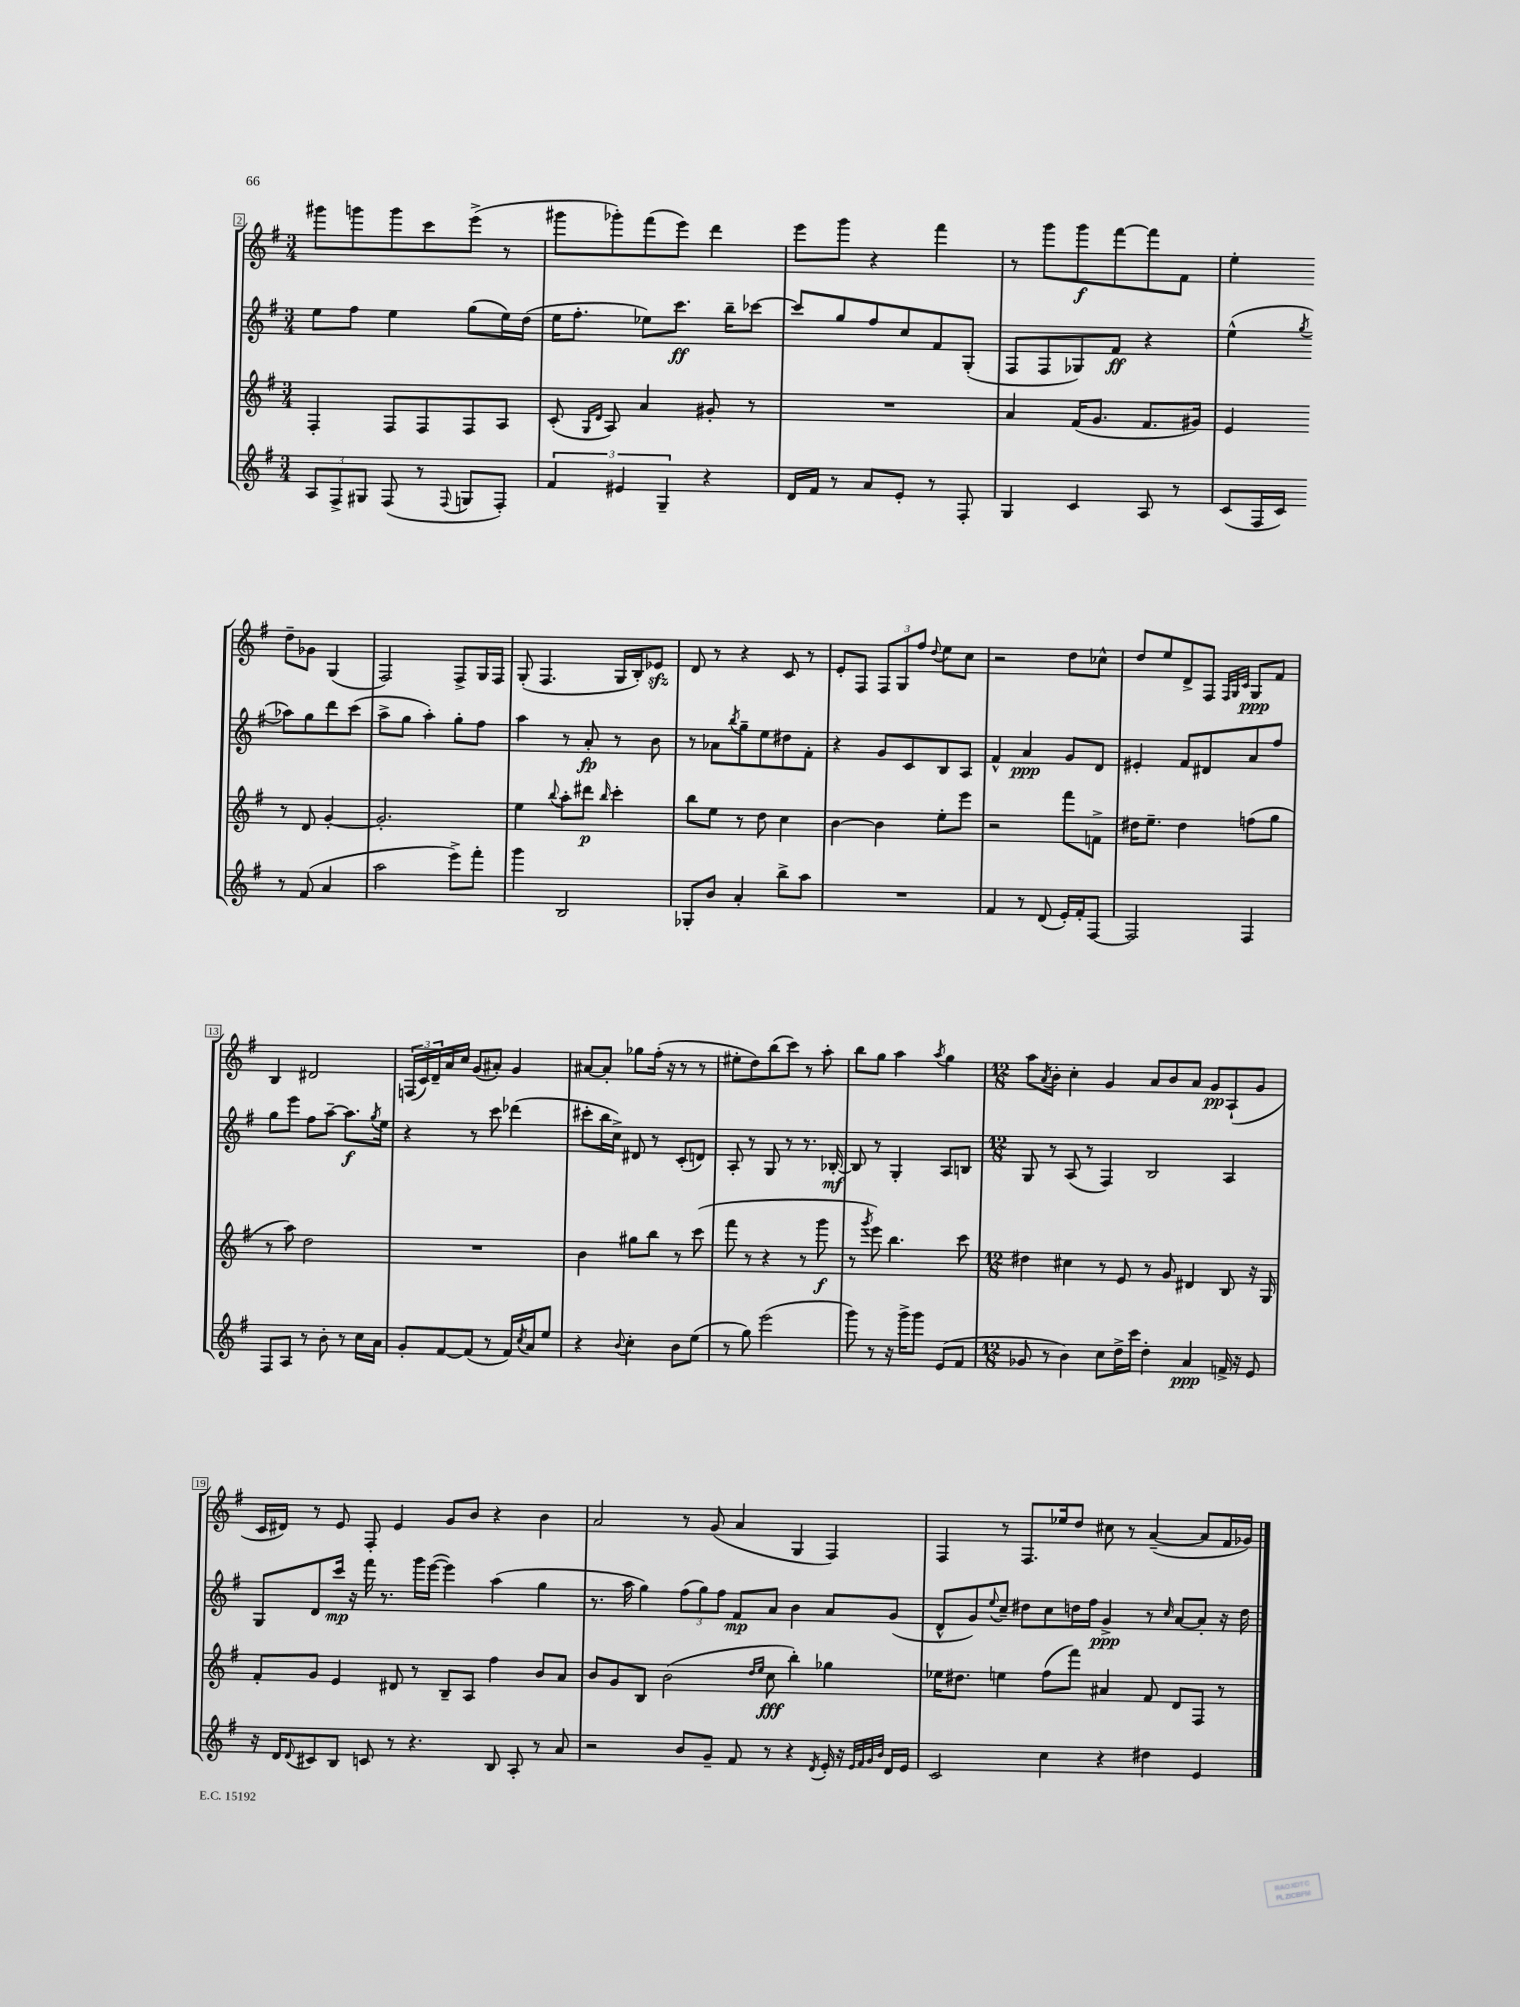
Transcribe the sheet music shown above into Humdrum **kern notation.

**kern	**kern	**kern	**kern
*staff4	*staff3	*staff2	*staff1
*clefG2	*clefG2	*clefG2	*clefG2
*k[f#]	*k[f#]	*k[f#]	*k[f#]
*M3/4	*M3/4	*M3/4	*M3/4
12A	4F#'	8ee	8ggg#
12F#^	.	.	.
.	.	8ff#	8ggg
12G#	.	.	.
(8F#	8F#	4ee	8ggg
8r	8F#	.	8ccc
8qqF#	.	.	.
8G	8F#	(8gg	(8eee^
8F#')	8A	16ee)	8r
.	.	(16dd	.
=	=	=	=
6f#	(8c'	16ee	8ggg#
.	.	8.ff#'	.
.	16qqG	.	.
.	16qqd	.	.
.	8A)	.	8ggg-')
6e#	.	.	.
.	4a	8ee-)	(8fff#
6G~	.	.	.
.	.	8.ccc	8eee)
4r	8g#'	.	4ddd
.	.	16bb~	.
.	8r	[8ccc-	.
=	=	=	=
16d	2.r	8ccc-]	8eee
16f#	.	.	.
8r	.	8gg	8ggg
8a	.	8ff#	4r
8e'	.	8cc	.
8r	.	8f#	4fff#
8F#'	.	(8G'	.
=	=	=	=
4G	4a	8F#	8r
.	.	8F#	8ggg
4c	(16f#	8G-)	8ggg
.	8.g	.	.
.	.	8f#	[8fff#
8A	8.f#	4r	8fff#]
8r	.	.	8f#
.	16g#)	.	.
=	=	=	=
(8c	4e	(4ee^^	4ee'
16F#	.	.	.
16c)	.	.	.
.	.	8qgg	.
8r	8r	8aa-)	8dd~
(8f#	8d	8gg	8g-
4a	[4g'	8ddd	(4G
.	.	(8ccc	.
=	=	=	=
2aa	2.g']	8aa^	2F#)
.	.	8gg	.
.	.	4aa')	.
8eee^)	.	8gg'	8F#^
8fff#'	.	8ff#	16G
.	.	.	16F#
=	=	=	=
4ggg	4ee	4aa	(8G'
.	.	.	4.F#
.	8qqbb	.	.
2B	8aa'	8r	.
.	8ddd#	8a'	.
.	16qqbb	.	.
.	4ccc'	8r	16G
.	.	.	16B')
.	.	8b	8e-
=	=	=	=
8G-'	8bb	8r	8d
8b	8ee	8a-	8r
.	.	8qbb	.
4a'	8r	8gg~	4r
.	8dd	8ee	.
8bb^	4cc	8dd#	8c
8aa	.	8f#'	8r
=	=	=	=
2.r	[4b	4r	8e'
.	.	.	8F#
.	4b]	8g	12F#
.	.	.	12G
.	.	8c	.
.	.	.	12ff#
.	.	.	8qqdd
.	8ee'	8B	8ee
.	8eee	8A	8cc
=	=	=	=
4f#	2r	4f#^^	2r
8r	.	4a	.
(8d	.	.	.
16e')	8fff#	8g	8dd
16f#'	.	.	.
[8F#	8f^	8d	8cc-^^
=	=	=	=
2F#]	16dd#	4e#'	8dd
.	8.ee~	.	.
.	.	.	8ee
.	4dd#	8f#	8d^
.	.	8d#	8F#
.	.	.	32qqF#
.	.	.	32qqG
.	.	.	32qqc
4F#	(8ff	8a	8G
.	8gg	8ff#	8f#
=	=	=	=
8F#	8r	8gg	4B
8A	8aa)	8eee	.
8r	2dd	8ff#	2d#
8b'	.	[8aa~	.
8r	.	8.aa]	.
16cc	.	.	.
.	.	8qgg	.
16a	.	16ee	.
=	=	=	=
8g'	2.r	4r	(24F
.	.	.	24c)
.	.	.	24d~
[8f#	.	.	16a
.	.	.	16cc
(8f#]	.	8r	(8g
8r	.	8ccc	8a#')
16f#)	.	(4ddd-	4g
8qcc	.	.	.
16a	.	.	.
8ee	.	.	.
=	=	=	=
4r	4b	8ccc#'	[8a#
.	.	16bb	8a#']
.	.	16cc^)	.
8qqb	.	.	.
4cc'	8gg#	8d#	8gg-
.	8bb	8r	(16ff#'
.	.	.	16r
8b	8r	(8c'	8r
(8ee	(8ccc	8d)	8r
=	=	=	=
8r	8fff#	8A'	8ee#'
8gg)	8r	8r	8dd)
(2eee	4r	8G	(8bb
.	.	8r	8ccc)
.	8r	8.r	8r
.	8ggg	.	8aa'
.	.	[16B-'	.
=	=	=	=
8ggg)	8r	8B-]	8bb
.	8qggg	.	.
8r	8eee)	8r	8gg
16r	4.bb	4G'	4aa
16ggg^	.	.	.
8ggg	.	.	.
.	.	.	8qaa
(8e	.	8A	4gg
8f#	8ccc	8B	.
=	=	=	=
*M12/8	*M12/8	*M12/8	*M12/8
8g-	4dd#	8G	8aa
.	.	.	8qa
8r	.	8r	8b'
4b)	4cc#	(8A	4cc'
.	.	8r	.
8cc	8r	4F#)	4g
16dd^	8e	.	.
16ccc	.	.	.
4dd'	8r	2B	8a
.	8g	.	8b
4a	4d#	.	8a
.	.	.	8g
16f^	8B	4A	(8A`
16r	.	.	.
8e	16r	.	8g
.	16G	.	.
=	=	=	=
16r	8f#'	8G	16c
16d	.	.	16d#)
8qqd	.	.	.
8c#	8g	8d	8r
8B	4e	16ccc	8e
.	.	16r	.
8c	.	16fff#	8F#'
.	.	8.r	.
8r	8d#	.	4e
4.r	8r	16ggg	.
.	.	([16eee	.
.	8B~	4eee])	8g
.	8A	.	8b
8B	4ff#	(4aa	4r
8A'	.	.	.
8r	8b	4gg	4b
8a	8a	.	.
=	=	=	=
2r	8b	8.r	2a
.	8g	.	.
.	.	16aa	.
.	8B	4gg)	.
.	(2b	.	.
8b	.	(12ff#	8r
.	.	12gg)	.
8g~	.	.	(8g
.	.	12ff#	.
8f#	.	8f#	4a
.	16qqdd	.	.
.	16qqee	.	.
8r	8cc	8a	.
4r	4bb')	4b	4G
8qd	.	.	.
16e'	4gg-	8a	4F#)
16r	.	.	.
32qqe	.	.	.
32qqf#	.	.	.
32qqg	.	.	.
32qqb	.	.	.
16d	.	(8g	.
16e	.	.	.
=	=	=	=
2c	16ee-	8d^^	4F#
.	8.dd#	.	.
.	.	8g)	.
.	.	8qqee	.
.	4ee	8cc~	8r
.	.	8dd#	8.F#
4cc	(8ff#	8cc	.
.	.	.	16ee-
.	8fff#)	16dd	8dd
.	.	16ff#	.
4r	4a#	4g^	8cc#
.	.	.	8r
4dd#	8f#	8r	([4a~
.	.	16qqcc	.
.	8d	[8a	.
4e	8F#	8a']	8a]
.	8r	16r	16f#
.	.	16dd	16g-)
==	==	==	==
*-	*-	*-	*-
